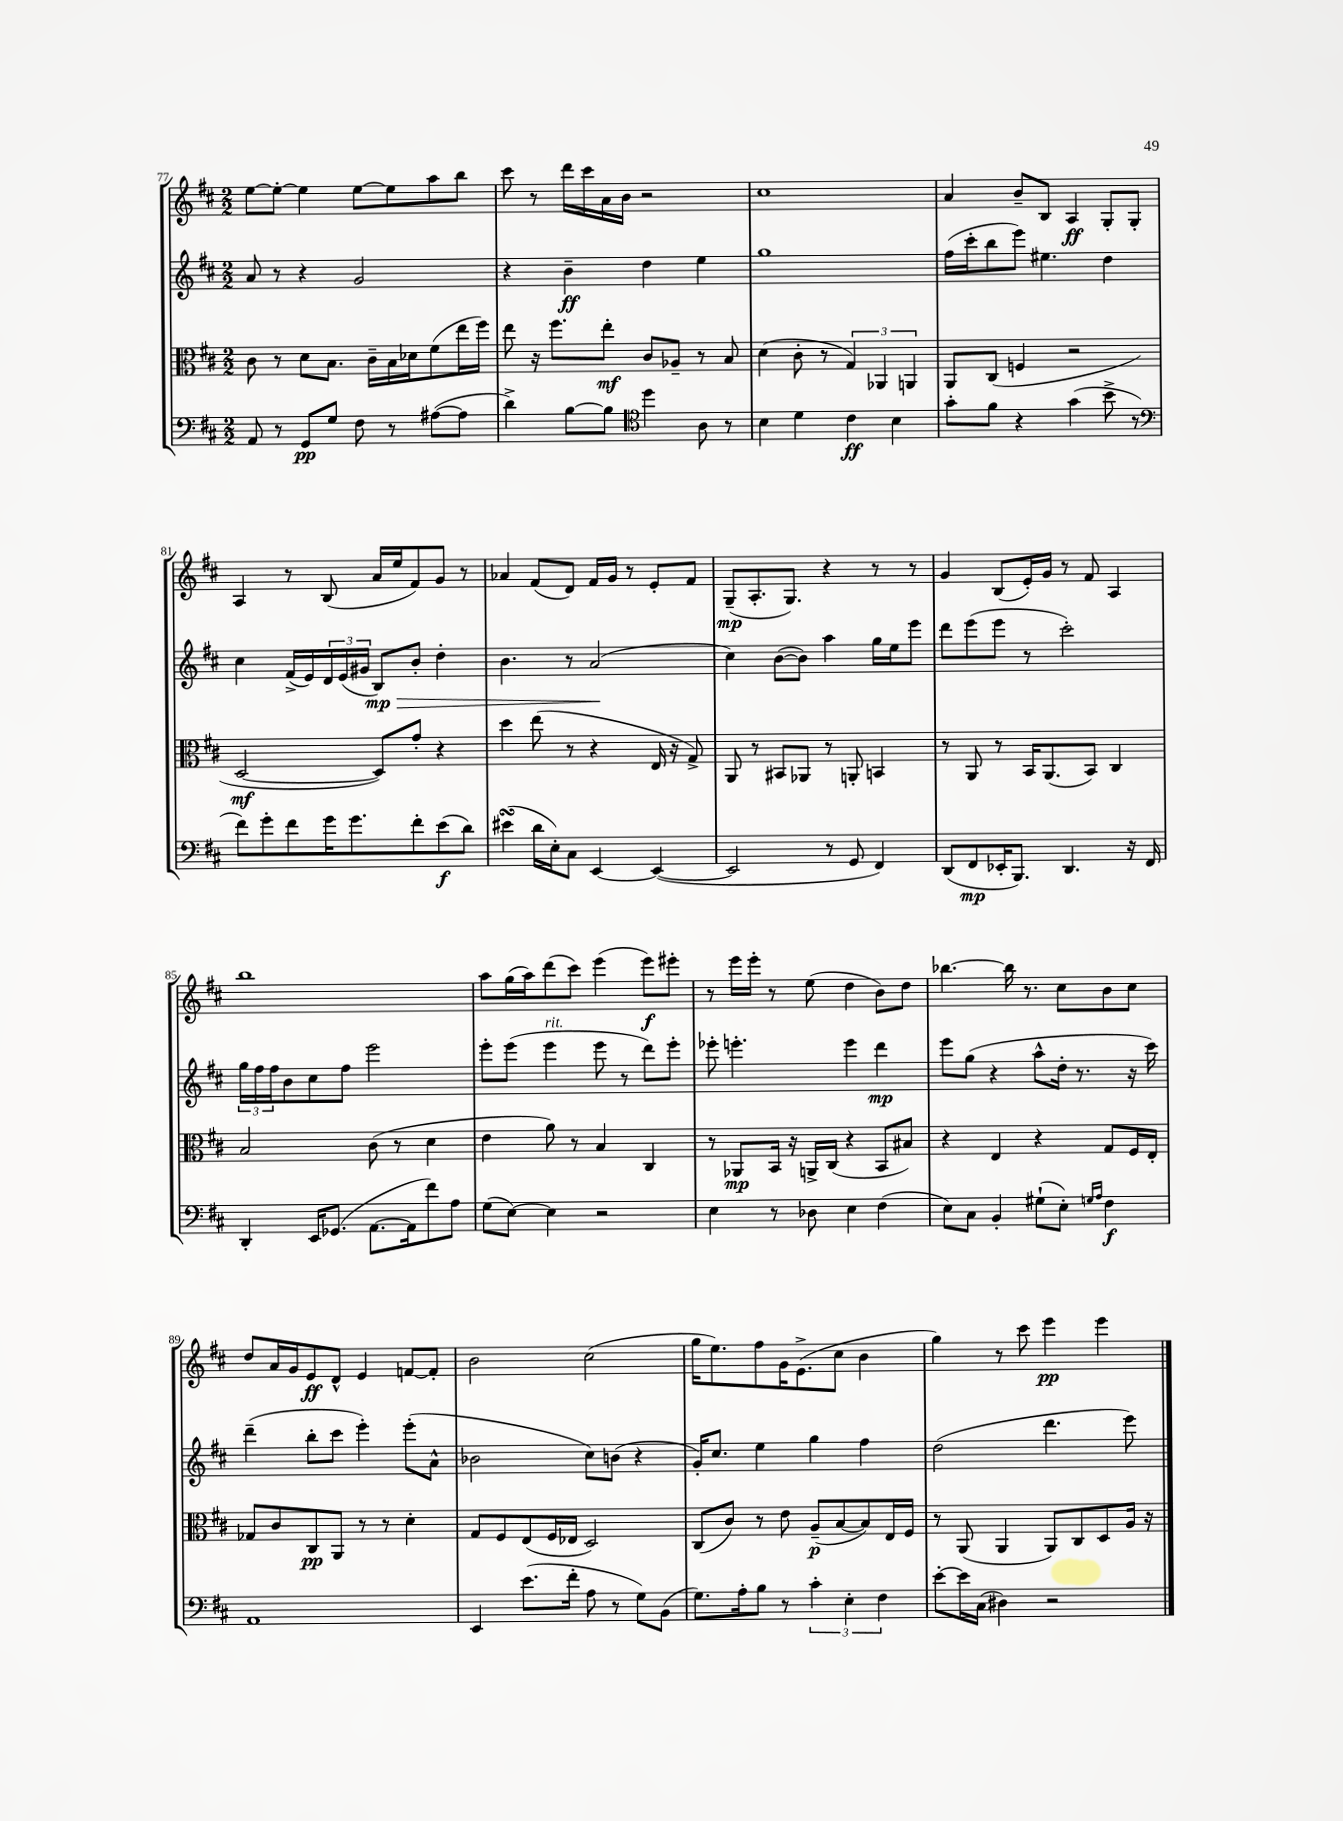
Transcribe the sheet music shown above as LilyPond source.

<<
\new StaffGroup <<
\new Staff = "s0" {
    \clef treble \key d \major \numericTimeSignature \time 2/2
    e''8~ e''8~-. e''4 e''8~ e''8 a''8 b''8 |
    cis'''8 r8 d'''16 cis'''16 a'16 b'16 r2 |
    cis''1 |
    a'4 b'8-- b8 a4\ff g8-. g8-. |
    a4 r8 b8( a'16 e''16 fis'8) g'8 r8 |
    aes'4 fis'8( d'8) fis'16 g'16 r8 e'8-. fis'8 |
    g8--\mp( a8.-. g8.) r4 r8 r8 |
    g'4 b8( e'16-.) g'16 r8 fis'8 a4 |
    b''1 |
    a''8 g''16( a''16) d'''8( cis'''8) e'''4( e'''8\f) eis'''8-. |
    r8 e'''16 e'''16-. r8 e''8( d''4 b'8) d''8 |
    bes''4.~ bes''16 r8. cis''8 b'8 cis''8 |
    d''8 a'16 g'16 e'8\ff d'8-^ e'4 f'8~ f'8-. |
    b'2 cis''2( |
    g''16 e''8.) fis''8 g'16 e'8.->( cis''8 b'4 |
    g''4) r8 cis'''8 e'''4\pp e'''4 \bar "|." |
}
\new Staff = "s1" {
    \clef treble \key d \major \numericTimeSignature \time 2/2
    a'8 r8 r4 g'2 |
    r4 b'4--\ff d''4 e''4 |
    g''1 |
    fis''16( cis'''16-. b''8 e'''8) eis''4. d''4 |
    cis''4 fis'16->( e'16) \tuplet 3/2 { d'16 e'16( gis'16 } b8\mp\>) b'8-. d''4-. |
    b'4. r8 a'2\!( |
    cis''4) b'8~( b'8) a''4 g''16 e''16 e'''8 |
    d'''8 e'''8( e'''8 r8 cis'''2-.) |
    \tuplet 3/2 { g''16 fis''16 fis''16 } b'8 cis''8 fis''8 e'''2 |
    e'''8-. e'''8( e'''4^\markup { \italic "rit." } e'''8 r8 d'''8) e'''8-. |
    ees'''8-. e'''4.-. e'''4 d'''4\mp |
    e'''8 g''8( r4 a''8-^ d''16-. r8. r16 cis'''16) |
    d'''4--( b''8-. cis'''8 e'''4-.) e'''8-.( a'8-^ |
    bes'2 cis''8) b'8( r4 |
    g'16-.) cis''8. e''4 g''4 fis''4 |
    d''2( d'''4. e'''8) \bar "|." |
}
\new Staff = "s2" {
    \clef alto \key d \major \numericTimeSignature \time 2/2
    cis'8 r8 d'8 b8. cis'16-- b16 des'16 fis'8( e''16 fis''16) |
    e''8 r16 fis''8. e''8-.\mf cis'8 aes8-- r8 b8 |
    d'4( cis'8-. r8 \tuplet 3/2 { g4) aes,4 a,4 } |
    a,8 cis8( f4 r2 |
    d2~\mf d8) g'8-. r4 |
    d''4 e''8( r8 r4 e16 r16 g8->) |
    a,8 r8 bis,8 aes,8 r8 a,8-. b,4 |
    r8 a,8 r8 b,16 a,8.( b,8) cis4 |
    b2 cis'8( r8 d'4 |
    e'4 a'8) r8 b4 cis4 |
    r8 aes,8\mp b,16 r16 a,16-> cis16( r4 b,8 bis8) |
    r4 e4 r4 g8 fis16 e16-. |
    ges8 cis'8 cis8\pp a,8 r8 r8 d'4-. |
    g8 fis8 e8( fis16 ees16 d2) |
    cis8( cis'8) r8 e'8 a8--\p( b8~ b8) e16 fis16 |
    r8 a,8( a,4 a,8) cis8 d8 a16 r16 \bar "|." |
}
\new Staff = "s3" {
    \clef bass \key d \major \numericTimeSignature \time 2/2
    a,8 r8 g,8\pp g8 fis8 r8 ais8~( ais8 |
    d'4->) b8~ b8 \clef tenor d''4 a8 r8 |
    b4 d'4 cis'4\ff b4 |
    g'8-. fis'8 r4 g'4( b'8-> r8 |
    \clef bass fis'8) g'8-. fis'8 g'16 g'8. fis'8-. e'8\f( d'8) |
    eis'4\turn( d'16 e16-.) cis8 e,4~ e,4~( |
    e,2 r8 g,8 fis,4) |
    d,8( fis,8\mp ees,16-. b,,8.) d,4. r16 fis,16 |
    d,4-. e,16 ges,8.( a,8.~ a,16 fis'8) a8 |
    g8( e8~) e4 r2 |
    e4 r8 des8 e4 fis4( |
    e8) cis8 b,4-. gis8-!( e8-.) \grace { g16 a16 } fis4\f |
    a,1 |
    e,4 e'8.( fis'16-. a8 r8 g8) b,8( |
    g8.) a16-. b8 r8 \tuplet 3/2 { cis'4-. e4-. fis4 } |
    e'8~-. e'16 cis16( dis4) r2 \bar "|." |
}
>>
>>
\layout { \context { \Score currentBarNumber = #77 } }
